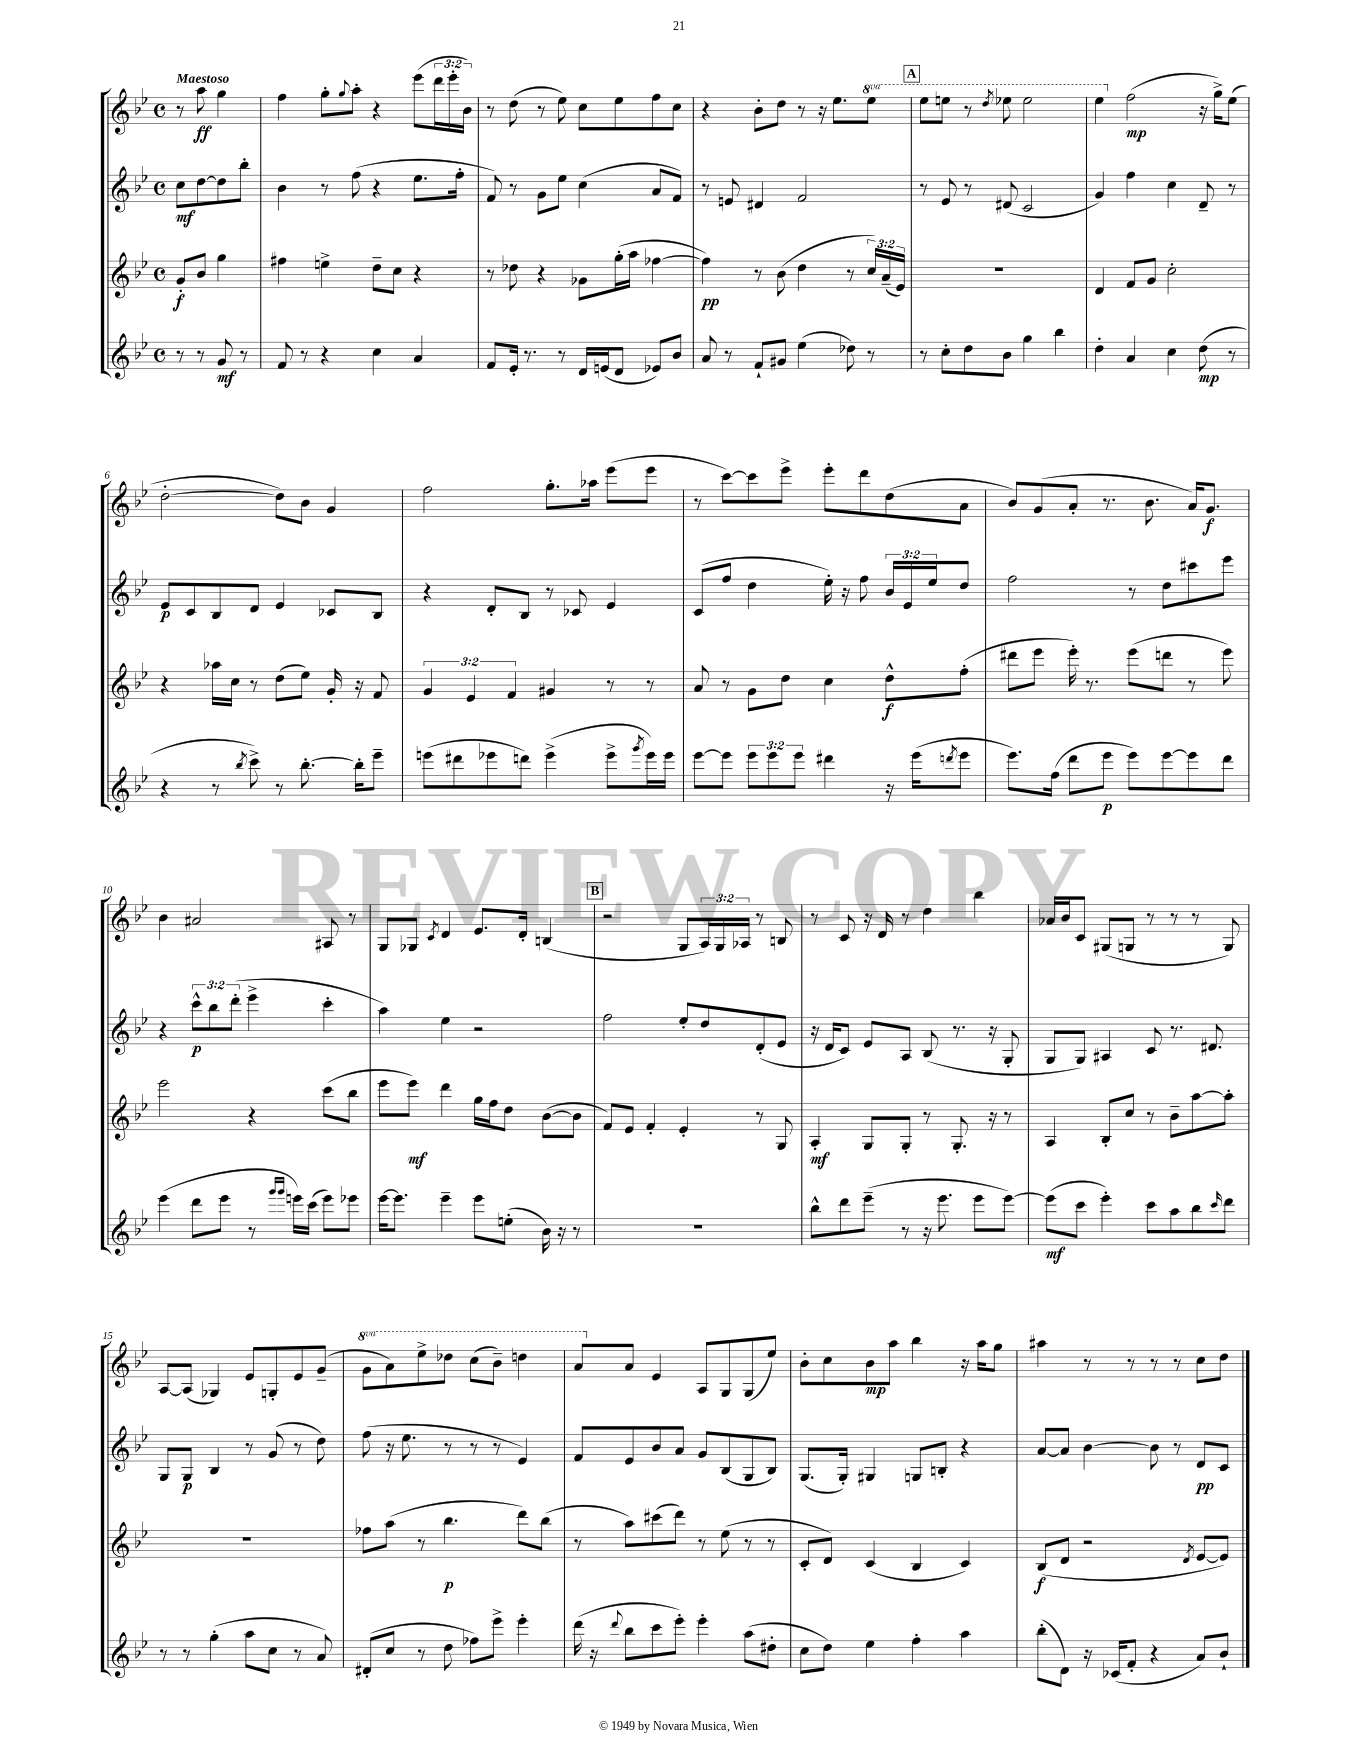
<<
\new StaffGroup <<
\new Staff = "s0" {
    \clef treble \key bes \major \defaultTimeSignature \time 4/4 \override Staff.TupletNumber.text = #tuplet-number::calc-fraction-text \set Staff.ottavationMarkups = #ottavation-simple-ordinals \partial 2 \tempo "Maestoso"
    r8 a''8\ff g''4 |
    f''4 g''8-. \appoggiatura { g''8 } a''8-. r4 ees'''8( \tuplet 3/2 { d'''16 ees'''16-. bes'16) } |
    r8 d''8( r8 ees''8) c''8 ees''8 f''8 c''8 |
    r4 bes'8-. d''8 r8 r16 ees''8. \ottava #1 ees'''8 |
    \mark \markup { \box "A" } ees'''8 e'''8 r8 \acciaccatura { d'''8 } ees'''8 ees'''2 |
    ees'''4 \ottava #0 f''2\mp( r16 g''16->) ees''8( |
    d''2~-. d''8) bes'8 g'4 |
    f''2 g''8.-. aes''16 ees'''8( ees'''8 |
    r8 c'''8~) c'''8 ees'''8-> ees'''8-. d'''8 d''8( a'8 |
    bes'8) g'8( a'8-. r8. bes'8. a'16) g'8.\f |
    bes'4 ais'2 ais8 r8 |
    g8 ges8 \acciaccatura { c'8 } d'4 ees'8. d'16-. b4( |
    \mark \markup { \box "B" } r2 g8 \tuplet 3/2 { a16) g16 aes16 } r8 b8 |
    r8 c'8 r16 d'16 r8 d''4 bes''4 |
    aes'16 bes'16 c'8 gis8( g8 r8 r8 r8 g8) |
    a8~ a8( ges4) ees'8 g8-. ees'8 g'8--( |
    \ottava #1 g''8 a''8) ees'''8-> des'''8 c'''8( bes''8--) d'''4 |
    a''8 \ottava #0 a'8 ees'4 a8 g8 g8( ees''8) |
    bes'8-. c''8 bes'8\mp a''8 bes''4 r16 a''16 g''8 |
    ais''4 r8 r8 r8 r8 c''8 d''8 \bar "|." |
}
\new Staff = "s1" {
    \clef treble \key bes \major \defaultTimeSignature \time 4/4 \override Staff.TupletNumber.text = #tuplet-number::calc-fraction-text \partial 2
    c''8\mf d''8~ d''8 bes''8-. |
    bes'4 r8 f''8( r4 ees''8. f''16-. |
    f'8) r8 g'8 ees''8 c''4( a'8 f'8) |
    r8 e'8 dis'4 f'2 |
    \mark \markup { \box "A" } r8 ees'8 r8 dis'8( c'2 |
    g'4) f''4 c''4 d'8-- r8 |
    ees'8\p c'8 bes8 d'8 ees'4 ces'8 bes8 |
    r4 d'8-. bes8 r8 ces'8 ees'4 |
    c'8( f''8 d''4 ees''16-.) r16 f''8 \tuplet 3/2 { bes'16 ees'16 ees''16 } d''8 |
    f''2 r8 d''8 cis'''8 ees'''8 |
    r4 \tuplet 3/2 { c'''8-^\p bes''8 d'''8-.( } ees'''4-> c'''4-. |
    a''4) ees''4 r2 |
    \mark \markup { \box "B" } f''2 ees''8-. d''8 d'8-.( ees'8 |
    r16 d'16 c'8) ees'8 a8 bes8( r8. r16 g8-. |
    g8 g8) ais4 c'8 r8. dis'8. |
    g8 g8\p bes4 r8 g'8( r8 d''8) |
    f''8( r16 ees''8. r8 r8 r8 ees'4) |
    f'8 ees'8 bes'8 a'8 g'8 bes8( g8 bes8) |
    g8.( g16-.) gis4 g8 b8-. r4 |
    a'8~ a'8 bes'4~ bes'8 r8 d'8\pp c'8 \bar "|." |
}
\new Staff = "s2" {
    \clef treble \key bes \major \defaultTimeSignature \time 4/4 \override Staff.TupletNumber.text = #tuplet-number::calc-fraction-text \partial 2
    g'8-.\f bes'8 g''4 |
    fis''4 e''4-> d''8-- c''8 r4 |
    r8 des''8 r4 ges'8 g''16-.( a''16 fes''4~ |
    fes''4\pp) r8 bes'8( d''4 r8 \tuplet 3/2 { c''16) a'16--( ees'16) } |
    \mark \markup { \box "A" } r1 |
    d'4 f'8 g'8 c''2-. |
    r4 aes''16 c''16 r8 d''8( ees''8) g'16-. r16 f'8 |
    \tuplet 3/2 { g'4 ees'4 f'4 } gis'4 r8 r8 |
    a'8 r8 g'8 d''8 c''4 d''8-^\f f''8-.( |
    dis'''8 ees'''8 ees'''16-.) r8. ees'''8( d'''8 r8 ees'''8) |
    ees'''2 r4 c'''8( bes''8 |
    ees'''8 ees'''8\mf) d'''4 g''16 f''16 d''8 bes'8~( bes'8 |
    \mark \markup { \box "B" } f'8) ees'8 f'4-. ees'4-. r8 g8 |
    a4-.\mf g8 g8-. r8 g8.-. r16 r8 |
    a4 bes8-. c''8 r8 bes'8-- a''8~ a''8-. |
    r1 |
    fes''8 a''8( r8 bes''4.\p d'''8) bes''8( |
    r8 a''8) cis'''8( d'''8) r8 ees''8( r8 r8 |
    c'8-. d'8) c'4( bes4 c'4) |
    bes8\f( d'8 r2 \acciaccatura { d'8 } ees'8~ ees'8) \bar "|." |
}
\new Staff = "s3" {
    \clef treble \key bes \major \defaultTimeSignature \time 4/4 \override Staff.TupletNumber.text = #tuplet-number::calc-fraction-text \partial 2
    r8 r8 g'8\mf r8 |
    f'8 r8 r4 c''4 a'4 |
    f'8 ees'16-. r8. r8 d'16 e'16( d'8 ees'8) bes'8 |
    a'8 r8 f'8-! gis'8 ees''4( des''8) r8 |
    \mark \markup { \box "A" } r8 c''8-. d''8 bes'8 g''4 bes''4 |
    d''4-. a'4 c''4 d''8\mp( r8 |
    r4 r8 \acciaccatura { bes''8 } c'''8->) r8 bes''8.~-. bes''16-. ees'''8-- |
    e'''8( dis'''8 ees'''8 d'''8) ees'''4->( ees'''8-> \acciaccatura { g'''8 } ees'''16) ees'''16 |
    ees'''8~ ees'''8 \tuplet 3/2 { ees'''8 ees'''8 ees'''8 } dis'''4 r16 ees'''16( \acciaccatura { d'''8 } ees'''8 |
    ees'''8.) f''16( d'''8 ees'''8\p ees'''8) ees'''8~ ees'''8 d'''8 |
    ees'''4( d'''8 ees'''8 r8 \grace { g'''16 g'''16 } e'''16) c'''16( e'''8) ees'''8 |
    ees'''16~ ees'''8. ees'''4-- ees'''8 e''8-.( bes'16) r16 r8 |
    \mark \markup { \box "B" } R1 |
    bes''8-^ d'''8 ees'''8--( r8 r16 ees'''8. ees'''8 ees'''8~) |
    ees'''8\mf( c'''8 ees'''4-.) c'''8 a''8 bes''8 \grace { c'''16 } d'''8 |
    r8 r8 g''4-.( a''8 c''8 r8 a'8) |
    dis'8-.( c''8 r8 d''8 fes''8) ees'''8-> ees'''4-. |
    d'''16( r16 \appoggiatura { d'''8 } bes''8 c'''8 ees'''8-.) ees'''4-. a''8( dis''8-. |
    c''8 d''8) ees''4 f''4-. a''4 |
    bes''8-.( d'8) r16 ces'16( f'8-. r4 a'8) bes'8-! \bar "|." |
}
>>
>>
